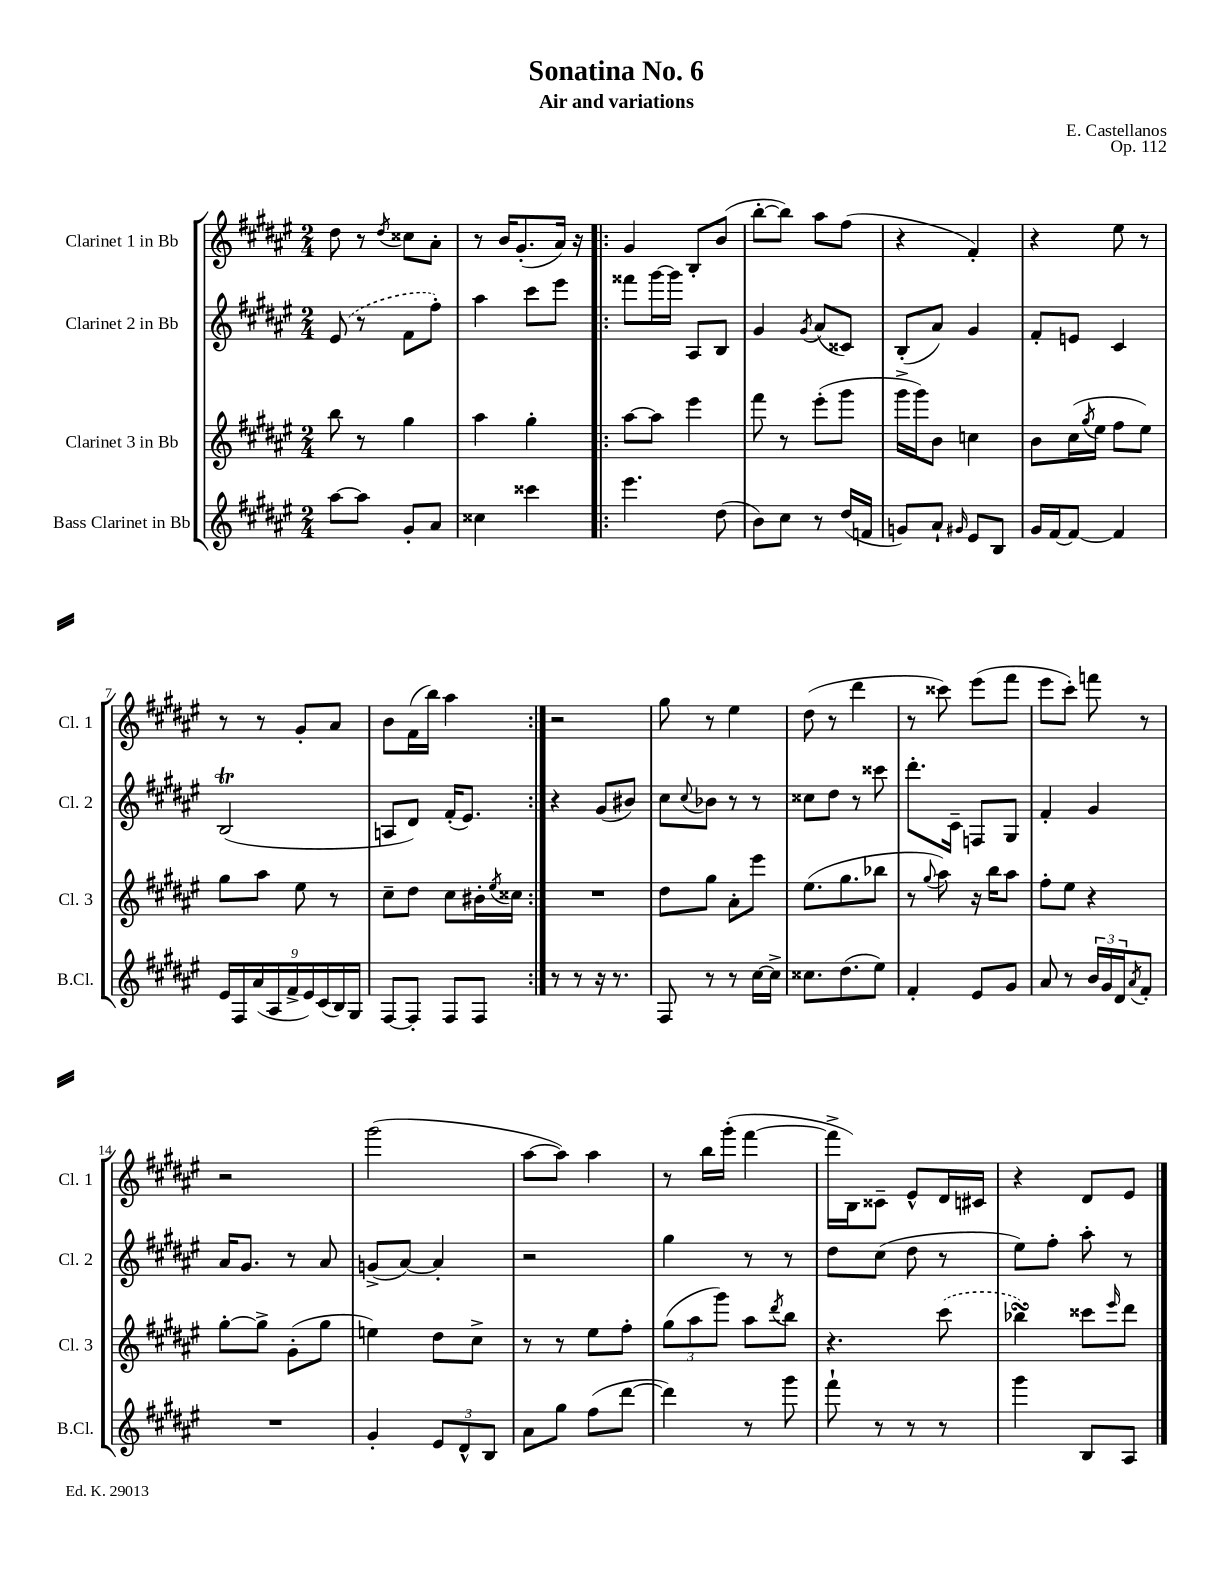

**kern	**kern	**kern	**kern
*staff4	*staff3	*staff2	*staff1
*clefG2	*clefG2	*clefG2	*clefG2
*k[f#c#g#d#a#e#]	*k[f#c#g#d#a#e#]	*k[f#c#g#d#a#e#]	*k[f#c#g#d#a#e#]
*M2/4	*M2/4	*M2/4	*M2/4
[8aa#	8bb	(8e#	8dd#
8aa#]	8r	8r	8r
.	.	.	8qdd#
8g#'	4gg#	8f#	8cc##
8a#	.	8ff#')	8a#'
=	=	=	=
4cc##	4aa#	4aa#	8r
.	.	.	16b
.	.	.	(8.g#'
4ccc##	4gg#'	8ccc#	.
.	.	8eee#	16a#)
.	.	.	16r
=!|:	=!|:	=!|:	=!|:
4.eee#	[8aa#	8fff##	4g#
.	8aa#]	[16ggg#	.
.	.	16ggg#]	.
.	4eee#	8A#	8B'
(8dd#	.	8B	(8b
=	=	=	=
8b)	8fff#	4g#	[8bb'
8cc#	8r	.	8bb])
.	.	8qg#	.
8r	(8eee#'	(8a#	8aa#
(16dd#	8ggg#	8c##)	(8ff#
16f	.	.	.
=	=	=	=
8g)	16ggg#^	(8B'	4r
.	16ggg#)	.	.
8a#`	8b	8a#)	.
16qqg#	.	.	.
8e#	4cc	4g#	4f#')
8B	.	.	.
=	=	=	=
16g#	8b	8f#'	4r
[16f#	.	.	.
8f#_	(16cc#	8e	.
.	8qgg#	.	.
.	16ee#	.	.
4f#]	8ff#	4c#	8ee#
.	8ee#)	.	8r
=	=	=	=
18e#	8gg#	(2B	8r
18F#	.	.	.
(18a#	.	.	.
.	8aa#	.	8r
18A#	.	.	.
18f#^	.	.	.
.	8ee#	.	8g#'
18e#)	.	.	.
(18c#	.	.	.
.	8r	.	8a#
18B)	.	.	.
18G#	.	.	.
=	=	=	=
[8F#	8cc#~	8A	8b
8F#']	8dd#	8d#)	(16f#
.	.	.	16bb)
8F#	8cc#	(16f#'	4aa#
.	.	8.e#)	.
8F#	16b#'	.	.
.	8qee#	.	.
.	16cc##	.	.
=:|!	=:|!	=:|!	=:|!
8r	2r	4r	2r
8r	.	.	.
16r	.	(8g#	.
8.r	.	.	.
.	.	8b#)	.
=	=	=	=
8F#	8dd#	8cc#	8gg#
.	.	8qqcc#	.
8r	8gg#	8b-	8r
8r	8a#'	8r	4ee#
[16cc#	8eee#	8r	.
16cc#^]	.	.	.
=	=	=	=
8.cc##	(8.ee#	8cc##	(8dd#
.	.	8dd#	8r
(8.dd#	8.gg#	.	.
.	.	8r	4ddd#
8ee#)	8bb-	8ccc##	.
=	=	=	=
4f#'	8r	8.ddd#'	8r
.	8qqgg#	.	.
.	8aa#)	.	8ccc##)
.	.	16c#~	.
8e#	16r	8F	(8eee#
.	16bb	.	.
8g#	8aa#	8G#	8fff#
=	=	=	=
8a#	8ff#'	4f#'	8eee#
8r	8ee#	.	8ccc#')
24b	4r	4g#	8fff
24g#	.	.	.
24d#	.	.	.
8qa#	.	.	.
8f#'	.	.	8r
=	=	=	=
2r	[8gg#'	16a#	2r
.	.	8.g#	.
.	8gg#^]	.	.
.	(8g#'	8r	.
.	8gg#	8a#	.
=	=	=	=
4g#'	4ee)	(8g^	(2ggg#
.	.	[8a#)	.
12e#	8dd#	4a#']	.
12d#^^	.	.	.
.	8cc#^	.	.
12B	.	.	.
=	=	=	=
8a#	8r	2r	[8aa#
8gg#	8r	.	8aa#])
(8ff#	8ee#	.	4aa#
[8ddd#	8ff#'	.	.
=	=	=	=
4ddd#])	(12gg#	4gg#	8r
.	12aa#	.	.
.	.	.	16bb
.	12ggg#)	.	.
.	.	.	(16ggg#'
8r	8aa#	8r	[4fff#
.	8qddd#	.	.
8ggg#	8bb	8r	.
=	=	=	=
8fff#`	4.r	8dd#	16fff#^]
.	.	.	16B)
8r	.	(8cc#	8c##~
8r	.	8dd#	8e#^^
8r	(8ccc#	8r	16d#
.	.	.	16c#
=	=	=	=
4ggg#	4bb-)	8ee#)	4r
.	.	8ff#'	.
8B	8ccc##	8aa#'	8d#
.	16qqeee#	.	.
8A#	8ddd#	8r	8e#
==	==	==	==
*-	*-	*-	*-
